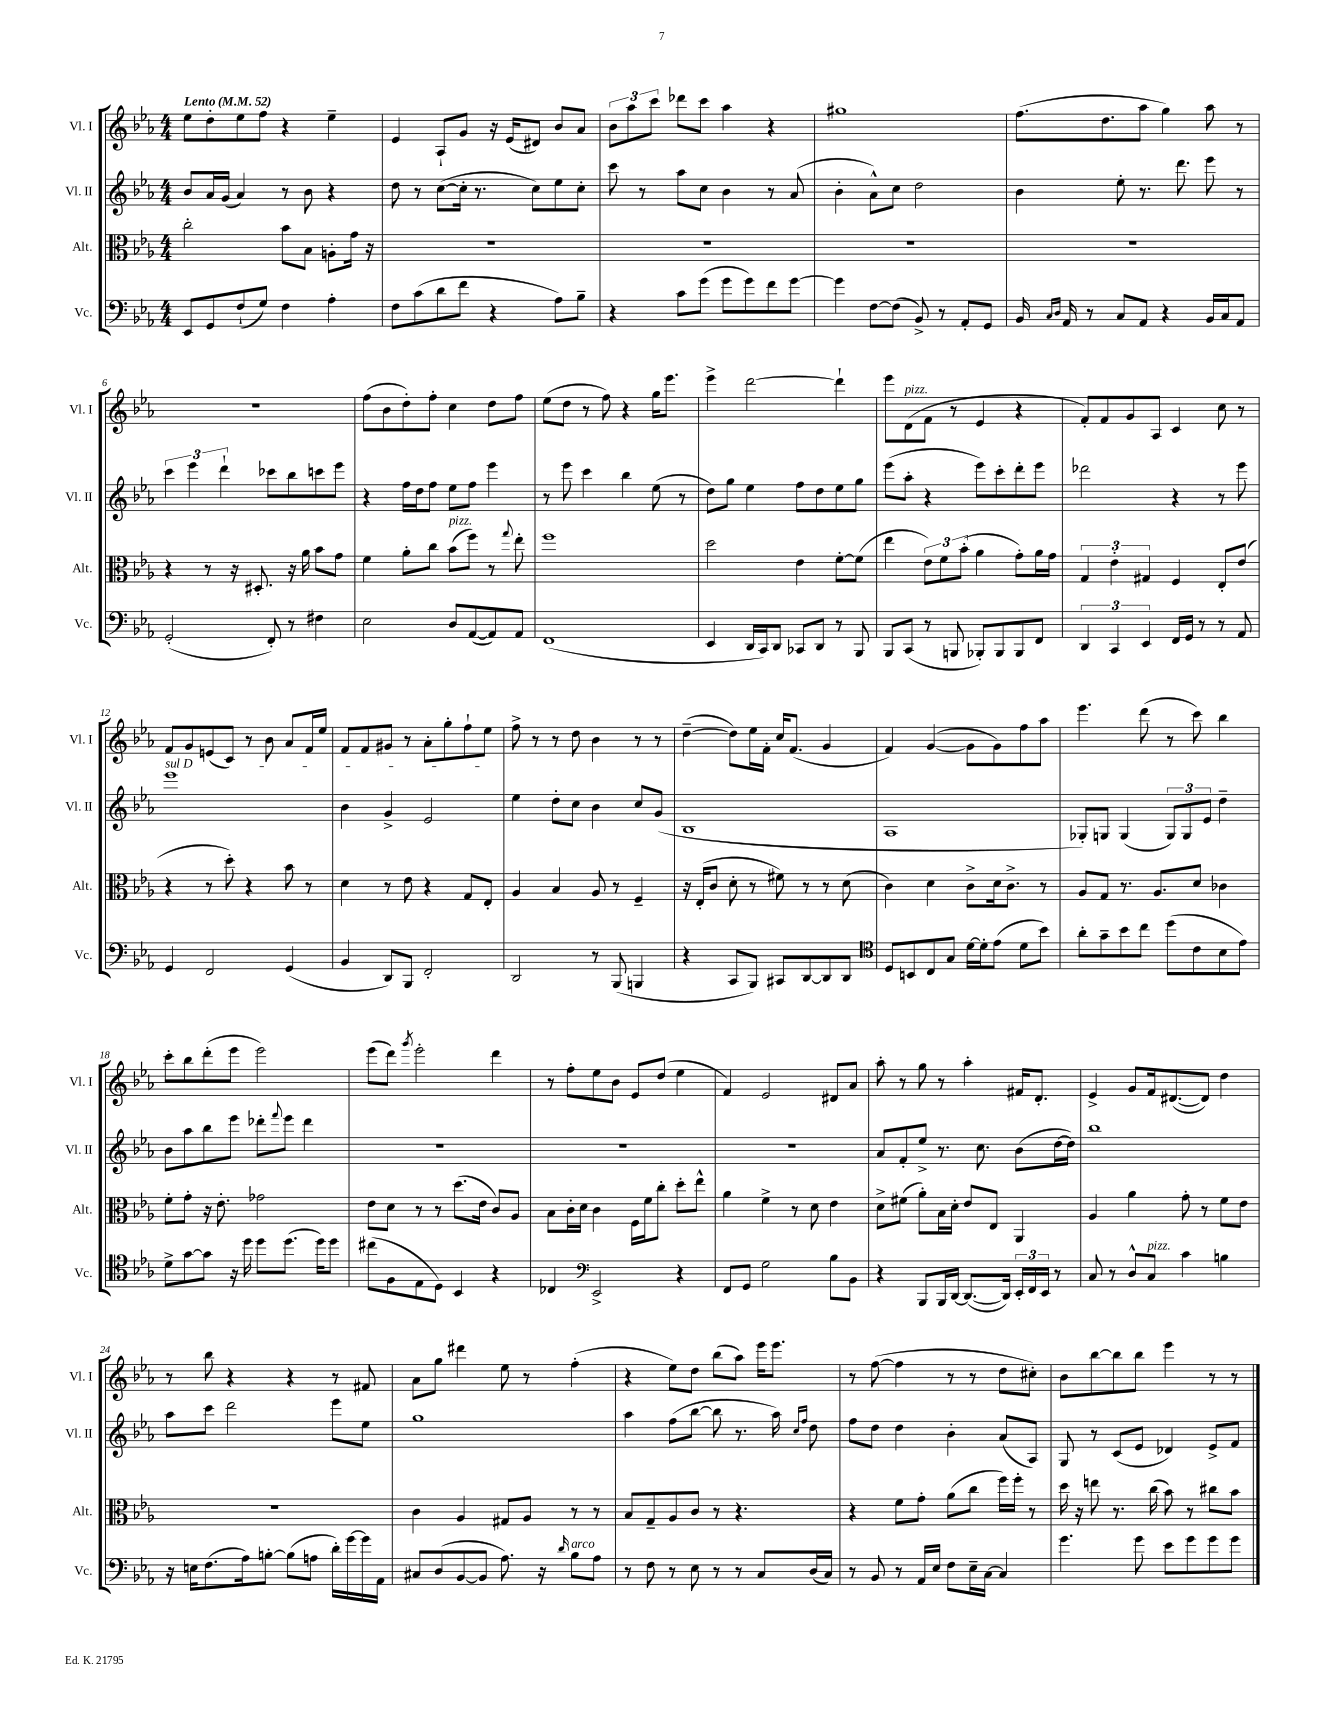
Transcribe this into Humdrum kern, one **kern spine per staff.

**kern	**kern	**kern	**kern
*part4	*part3	*part2	*part1
*staff4	*staff3	*staff2	*staff1
*I"Vc.	*I"Alt.	*I"Vl. II	*I"Vl. I
*I'Vc.	*I'Alt.	*I'Vl. II	*I'Vl. I
*clefF4	*clefC3	*clefG2	*clefG2
*k[b-e-a-]	*k[b-e-a-]	*k[b-e-a-]	*k[b-e-a-]
*M4/4	*M4/4	*M4/4	*M4/4
*MM52	*MM52	*MM52	*MM52
=1	=1	=1	=1
!	!	!	!LO:TX:a:B:t=Lento
8EE-/L	2cc'\	8b-/L	8ee-\L
8GG/	.	16a-/L	8dd'\
.	.	(16g/JJ	.
(8F`/	.	4a-/)	8ee-\
8G/J)	.	.	8ff\J
4F\	8b-\L	8r	4r
.	8B-\J	8b-\	.
4A-'\	8An'\L	4r	4ee-~\
.	16g\Jk	.	.
.	16r	.	.
=2	=2	=2	=2
8F\L	1r	8dd\	4e-/
(8c\	.	8r	.
8d\	.	([8cc\L	8A-`/L
8f\J	.	16cc'\Jk]	8g/J
.	.	8.r	.
4r	.	.	16r
.	.	.	(16e-/KL
.	.	8cc\L)	8d#X/J)
8A-\L)	.	8ee-\	8b-/L
8B-~\J	.	8cc'\J	8a-/J
=3	=3	=3	=3
4r	1r	8ccc\	12b-\L
.	.	.	12aa-\
.	.	8r	.
.	.	.	12ccc\J
8c\L	.	8aa-\L	8ddd-X\L
(8g\J	.	8cc\J	8ccc\J
8g\L	.	4b-\	4aa-\
8g\)	.	.	.
8f\	.	8r	4r
[8g\J	.	(8a-/	.
=4	=4	=4	=4
4g\]	1r	4b-'\	1gg#X
[8F\L	.	8a-^^\L)	.
(8F\J]	.	8cc\J	.
8BB-^/)	.	2dd\	.
8r	.	.	.
8AA-'/L	.	.	.
8GG/J	.	.	.
=5	=5	=5	=5
16BB-/	1r	4b-\	(8.ff\L
16qqC/LL	.	.	.
16qqD/JJ	.	.	.
16AA-/	.	.	.
8r	.	.	.
.	.	.	8.dd\
8C/L	.	8ee-'\	.
8AA-/J	.	8.r	8aa-\J
4r	.	.	4gg\)
.	.	8.ddd\	.
16BB-/LL	.	8eee-\	8aa-\
16C/J	.	.	.
8AA-/J	.	8r	8r
!!LO:LB:g=z
=6	=6	=6	=6
(2GG'/	4r	6ccc\	1r
.	.	6eee-\	.
.	8r	.	.
.	.	6ddd`\	.
.	16r	.	.
.	8.D#X'/	.	.
8FF'/)	.	8ccc-X\L	.
8r	16r	8bb-\	.
.	16a-\	.	.
4F#X\	8b-\L	8cccn\	.
.	8g\J	8eee-\J	.
=7	=7	=7	=7
2E-\	4f\	4r	(8ff\L
.	.	.	8b-\
.	8a-'\L	16ff\LL	8dd'\)
.	.	16dd\J	.
.	8cc\J	8ff\J	8ff'\J
!	!LO:TX:a:i:t=pizz.	!	!
8D/L	(8b-\L	8ee-\L	4cc\
([8AA-/	8ff\J)	8ff\J	.
8AA-/])	8r	4eee-\	8dd\L
.	8qqgg/	.	.
8AA-/J	8ee-'\	.	8ff\J
=8	=8	=8	=8
(1FF	1ff	8r	(8ee-\L
.	.	8eee-\	8dd\J
.	.	4ccc\	8r
.	.	.	8ff\)
.	.	4bb-\	4r
.	.	(8ee-\	16gg\KL
.	.	.	8.eee-\J
.	.	8r	.
=9	=9	=9	=9
4EE-/	2dd\	8dd\L)	4eee-^\
.	.	8gg\J	.
16DD/LL	.	4ee-\	[2ddd\
16CC/J)	.	.	.
8DD/J	.	.	.
8CC-X/L	4e-\	8ff\L	.
8DD/J	.	8dd\	.
8r	[8f'\L	8ee-\	4ddd`\]
8BBB-/	(8f\J]	8gg\J	.
=10	=10	=10	=10
8BBB-/L	4ee-\	(8eee-\L	8eee-\L
!	!	!	!LO:TX:a:i:t=pizz.
(8CC/J	.	8aa-'\J	(8d\
8r	12e-\L)	4r	8f\J
.	12f\	.	.
8BBBn/	.	.	8r
.	(12b-'\J	.	.
8BBB-X'/L)	4a-\	8eee-\L)	4e-/
8BBB-/	.	8ccc'\	.
8BBB-/	8g'\L)	8ddd'\	4r
8FF/J	16a-\L	8eee-\J	.
.	16g\JJ	.	.
=11	=11	=11	=11
6DD/	6G/	2ddd-X\	8f'/L)
.	.	.	8f/
6CC/	6e-'\	.	.
.	.	.	8g/
6EE-/	6G#X/	.	.
.	.	.	8A-/J
16FF/LL	4F/	4r	4c/
16GG/JJ	.	.	.
8r	.	.	.
8r	8E-'/L	8r	8cc\
8AA-/	(8e-/J	8eee-\	8r
!!LO:LB:g=z
=12	=12	=12	=12
!	!	!LO:TX:a:i:t=sul D	!
4GG/	4r	1eee-	8f/L
.	.	.	8g/
2FF/	8r	.	(8en/
.	8dd'\)	.	8c/J)
.	4r	.	8r
.	.	.	8b-\
(4GG/	8b-\	.	8a-/L
.	8r	.	16f/L
.	.	.	16ee-/JJ
=13	=13	=13	=13
4BB-/	4d\	4b-\	8f/L
.	.	.	8f/
8DD/L)	8r	4g^/	8g#X/J
8BBB-/J	8e-\	.	8r
2FF'/	4r	2e-/	8a-'\L
.	.	.	8gg'\
.	8G/L	.	8ff`\
.	8E-'/J	.	8ee-\J
=14	=14	=14	=14
2DD/	4A-/	4ee-\	8ff^\
.	.	.	8r
.	4B-/	8dd'\L	8r
.	.	8cc\J	8dd\
8r	8A-/	4b-\	4b-\
(8BBB-/	8r	.	.
4BBBn/	4F~/	8cc/L	8r
.	.	(8g/J	8r
=15	=15	=15	=15
4r	16r	1B-	([4dd~\
.	(16E-'/KL	.	.
.	8c/J	.	.
8CC/L	8d'\	.	8dd\L])
8BBB-/J)	8r	.	16ee-\L
.	.	.	16f'\JJ
8CC#X/L	8f#X\)	.	16cc/KL
.	.	.	(8.f/J
[8DD/	8r	.	.
8DD/]	8r	.	4g/
8DD/J	(8d\	.	.
=16	=16	=16	=16
*clefC4	*	*	*
8D/L	4c\)	1A-	4f/)
8BBn/	.	.	.
8C/	4d\	.	([4g/
8G/J	.	.	.
[16d\LL	8c^\L	.	8g\L]
16d'\J]	.	.	.
(8e-\J	16d\k	.	8g\)
.	8.c^\J	.	.
8d\L	.	.	8ff\
8b-\J)	8r	.	8aa-\J
=17	=17	=17	=17
8a-'\L	8A-/L	8G-X'/L)	4.eee-\
8g~\	8G/J	8Gn/J	.
8b-\	8.r	(4G/	.
8cc\J	.	.	(8ddd\
.	8.A-/L	.	.
(8dd\L	.	12G/L)	8r
.	.	12G/	.
8c\	8d/J	.	8ccc\)
.	.	12e-/J	.
8B-\	4c-X\	4dd~\	4bb-\
8e-\J)	.	.	.
!!LO:LB:g=z
=18	=18	=18	=18
8d^\L	8f'\L	8b-\L	8ccc'\L
[8g\	8g'\J	8aa-\	8bb-\
8g\J]	16r	8bb-\	(8ddd'\
.	8.e-'\	.	.
16r	.	8eee-\J	8eee-\J
16dd\	.	.	.
8dd\L	2g-X\	8ddd-X'\L	2eee-\)
.	.	8qqfff/	.
(8.dd\J	.	8eee-\J	.
.	.	4ddd-\	.
16dd\KL)	.	.	.
8dd\J	.	.	.
=19	=19	=19	=19
(8cc#X\L	8e-\L	1r	(8eee-\L
8F\	8d\J	.	8ddd\J)
.	.	.	8qggg/
8E-\	8r	.	2eee-'\
8D\J)	8r	.	.
4BB-/	(8.dd\L	.	.
.	16e-\Jk	.	.
4r	8c/L)	.	4ddd\
.	8A-/J	.	.
=20	=20	=20	=20
4C-X/	8B-\L	1r	8r
.	16c'\L	.	8ff'\L
.	16d\JJ	.	.
*clefF4	*	*	*
2EE-^/	4c\	.	8ee-\
.	.	.	8b-\J
.	16F\LL	.	8e-/L
.	16f\J	.	.
.	8cc'\J	.	(8dd/J
4r	8dd'\L	.	4ee-\
.	8ee-^^\J	.	.
=21	=21	=21	=21
8FF/L	4a-\	1r	4f/)
8GG/J	.	.	.
2G\	4f^\	.	2e-/
.	8r	.	.
.	8d\	.	.
8B-\L	4e-\	.	8d#X/L
8BB-\J	.	.	8a-/J
=22	=22	=22	=22
4r	8d^\L	8a-/L	8aa-'\
.	(8f#X\J	8f'/	8r
8BBB-/L	8a-'\L)	8ee-^/J	8gg\
16BBB-/L	16B-\L	8.r	8r
[16DD/JJ	16d'\JJ	.	.
(8.DD/L_	8e-/L	.	4aa-'\
.	.	8.cc\	.
.	8E-/J	.	.
16DD/Jk])	.	.	.
24EE-'/LL	4AA-/	(8b-\L	16f#X/KL
24FF/	.	.	.
.	.	.	8.d'/J
24EE-/JJ	.	.	.
8r	.	[16dd\L	.
.	.	16dd\JJ])	.
=23	=23	=23	=23
8C/	4A-/	1bb-	4e-^/
8r	.	.	.
8D^^/L	4a-\	.	8g/L
!LO:TX:a:i:t=pizz.	!	!	!
8C/J	.	.	16f/k
.	.	.	([8.d#X/
4c\	8g'\	.	.
.	8r	.	8d#/J])
4Bn\	8f\L	.	4dd\
.	8e-\J	.	.
!!LO:LB:g=z
=24	=24	=24	=24
16r	1r	8aa-\L	8r
16En\KL	.	.	.
(8.F\	.	8ccc\J	8bb-\
.	.	2ddd\	4r
16A-\k)	.	.	.
[8Bn'\J	.	.	.
(8B\L]	.	.	4r
8An\J	.	.	.
16d'\LL)	.	8eee-\L	8r
[16g\	.	.	.
16g\]	.	8ee-\J	8f#X/
16AA-\JJ	.	.	.
=25	=25	=25	=25
8C#X/L	4c\	1gg	8a-\L
(8D/	.	.	8gg\J
[8BB-/	4A-/	.	4ddd#X\
8BB-/J]	.	.	.
8.A-\)	8G#X/L	.	8ee-\
.	8A-/J	.	8r
16r	.	.	.
16qqd/	.	.	.
!LO:TX:a:i:t=arco	!	!	!
8B-\L	8r	.	(4ff'\
8A-\J	8r	.	.
=26	=26	=26	=26
8r	8B-/L	4aa-\	4r
8F\	8G~/	.	.
8r	8A-/	(8ff\L	8ee-\L)
8E-\	8c/J	[8bb-\J	8dd\J
8r	8r	8bb-\]	(8bb-\L
8r	4.r	8.r	8aa-\J)
8C/L	.	.	16eee-\KL
.	.	16aa-\)	8.eee-\J
.	.	16qqcc/LL	.
.	.	16qqff/JJ	.
(16D/L	.	8dd\	.
16C/JJ)	.	.	.
=27	=27	=27	=27
8r	4r	8ff\L	8r
8BB-/	.	8dd\J	([8ff\
8r	8f\L	4dd\	4ff\]
16AA-/LL	8g'\J	.	.
16E-/JJ	.	.	.
8F\L	(8a-\L	4b-'\	8r
16E-~\L	8cc\J	.	8r
[16C\JJ	.	.	.
4C/]	16ff\LL)	(8a-/L	8dd\L
.	16ff'\JJ	.	.
.	8r	8A-/J)	8cc#X'\J)
=28	=28	=28	=28
4.g\	16dd\	8G/	8b-\L
.	16r	.	.
.	8een\	8r	[8bb-\
.	8.r	(8c/L	8bb-\]
8g\	.	8e-/J	8bb-\J
.	(16cc\	.	.
8e-\L	8b-\)	4d-X/)	4eee-\
8g\	8r	.	.
8g\	8cc#X\L	8e-^/L	8r
8g\J	8b-\J	8f/J	8r
==	==	==	==
*-	*-	*-	*-
